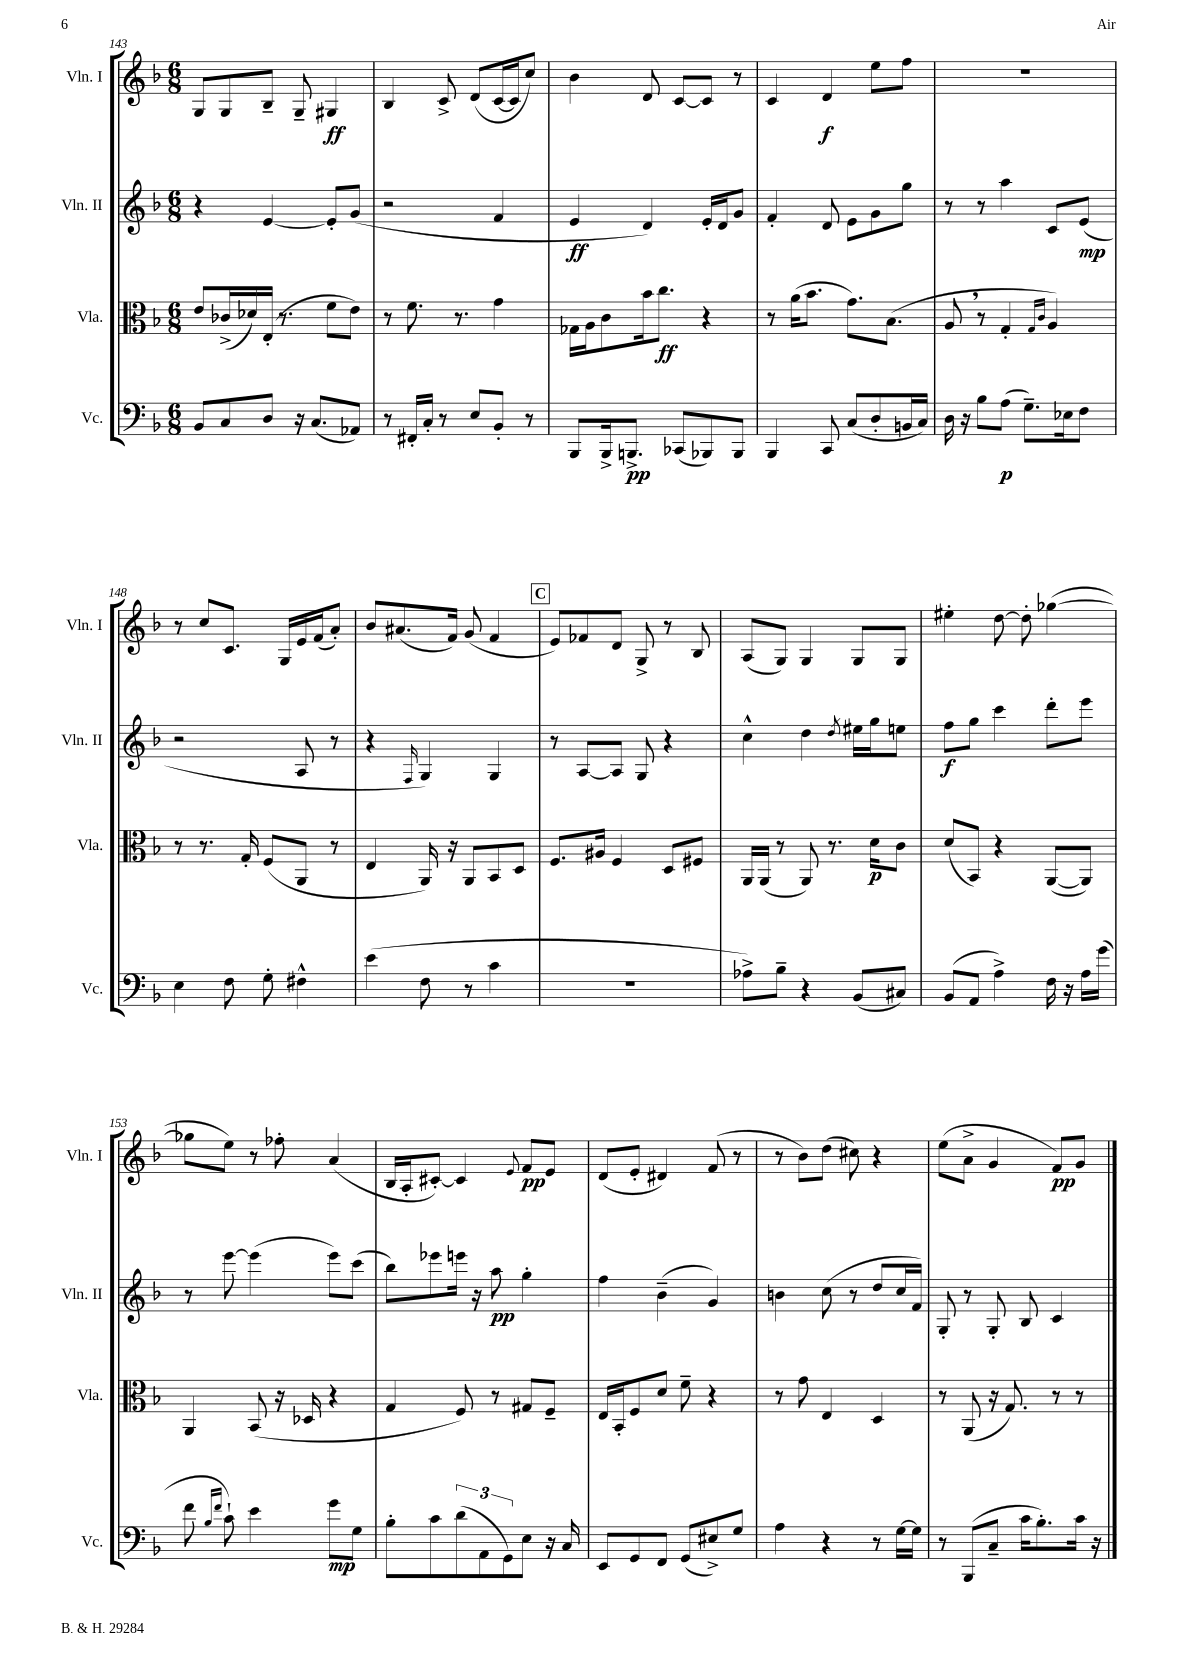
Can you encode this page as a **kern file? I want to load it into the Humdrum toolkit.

**kern	**kern	**kern	**kern
*staff4	*staff3	*staff2	*staff1
*clefF4	*clefC3	*clefG2	*clefG2
*k[b-]	*k[b-]	*k[b-]	*k[b-]
*M6/8	*M6/8	*M6/8	*M6/8
8BB-	8e	4r	8G
8C	(16c-^	.	8G
.	16d-)	.	.
8D	(16E'	[4e	8B-~
.	8.r	.	.
16r	.	.	8G~
(8.C	.	.	.
.	8f	8e']	4G#
8AA-)	8e)	(8g	.
=	=	=	=
8r	8r	2r	4B-
16FF#'	8.f	.	.
16C'	.	.	.
8r	.	.	8c^
.	8.r	.	.
8E	.	.	(8d
8BB-'	4g	4f	[16c
.	.	.	16c]
8r	.	.	8cc)
=	=	=	=
8BBB-	16G-	4e	4b-
.	16A	.	.
16BBB-^	8c	.	.
8.BBB^	.	.	.
.	16b-	4d)	8d
.	8.cc	.	.
(8CC-	.	.	[8c
8BBB-)	4r	16e'	8c]
.	.	16d	.
8BBB-	.	8g	8r
=	=	=	=
4BBB-	8r	4f'	4c
.	(16a	.	.
.	8.b-	.	.
8CC	.	8d	4d
(8C	8.g)	8e	.
8D'	.	8g	8ee
.	(8.B-	.	.
16BB	.	8gg	8ff
16C)	.	.	.
=	=	=	=
16D	8A	8r	2.r
16r	.	.	.
8B-	8r	8r	.
(8A	4G'	4aa	.
8.G~)	.	.	.
.	16qqG	.	.
.	16qqc	.	.
.	4A)	8c	.
16E-	.	.	.
8F	.	(8e	.
=	=	=	=
4E	8r	2r	8r
.	8.r	.	8cc
8F	.	.	8.c
.	16G'	.	.
8G'	(8F	.	.
.	.	.	16G
4F#^^	8AA	8A	16e
.	.	.	(16f
.	8r	8r	8a')
=	=	=	=
(4e	4E	4r	8b-
.	.	.	(8.a#
.	.	16qqF	.
8F	16AA)	4G)	.
.	16r	.	16f)
8r	8AA	.	(8g
4c	8BB-	4G	4f
.	8D	.	.
=	=	=	=
2.r	8.F	8r	8e)
.	.	[8A	8f-
.	16A#	.	.
.	4F	8A]	8d
.	.	8G	8G^
.	8D	4r	8r
.	8F#	.	8B-
=	=	=	=
8A-^)	16AA	4cc^^	(8A
.	(16AA	.	.
8B-~	8r	.	8G)
4r	8AA)	4dd	4G
.	8.r	.	.
.	.	8qdd	.
(8BB-	.	16ee#	8G
.	16d	16gg	.
8C#)	8c	8ee	8G
=	=	=	=
(8BB-	(8d	8ff	4ee#'
8AA	8BB-)	8gg	.
4A^)	4r	4ccc	[8dd
.	.	.	8dd']
16F	([8AA	8ddd'	([4gg-
16r	.	.	.
16A	8AA])	8eee	.
(16g	.	.	.
=	=	=	=
8f	4AA	8r	8gg-]
16qqB-	.	.	.
16qqf	.	.	.
8c`)	.	[8eee	8ee)
4e	(8BB-	(4eee]	8r
.	16r	.	8ff-'
.	16D-	.	.
8g	4r	8eee)	(4a
8G	.	(8ccc	.
=	=	=	=
8B-'	4G	8bb-)	16B-
.	.	.	16A'
8c	.	8eee-	[8c#')
(12d	8F)	16eee	4c#]
.	.	16r	.
12AA	.	.	.
.	8r	8aa	.
12GG)	.	.	.
.	.	.	8qqe
8E	8G#	4gg'	8f
16r	8F~	.	8e
16C	.	.	.
=	=	=	=
8EE	16E	4ff	(8d
.	16BB-'	.	.
8GG	8F	.	8e'
8FF	8d	(4b-~	4d#)
(8GG	8f~	.	.
8E#^)	4r	4g)	(8f
8G	.	.	8r
=	=	=	=
4A	8r	4b	8r
.	8g	.	8b-)
4r	4E	(8cc	(8dd
.	.	8r	8cc#)
8r	4D	8dd	4r
[16G	.	16cc	.
16G]	.	16f)	.
=	=	=	=
8r	8r	8G'	(8ee
(8BBB-	(8AA	8r	8a^
8C~	16r	8G'	4g
.	8.G)	.	.
16c	.	8B-	.
8.B-')	.	.	.
.	8r	4c	8f)
16c	8r	.	8g
16r	.	.	.
==	==	==	==
*-	*-	*-	*-
